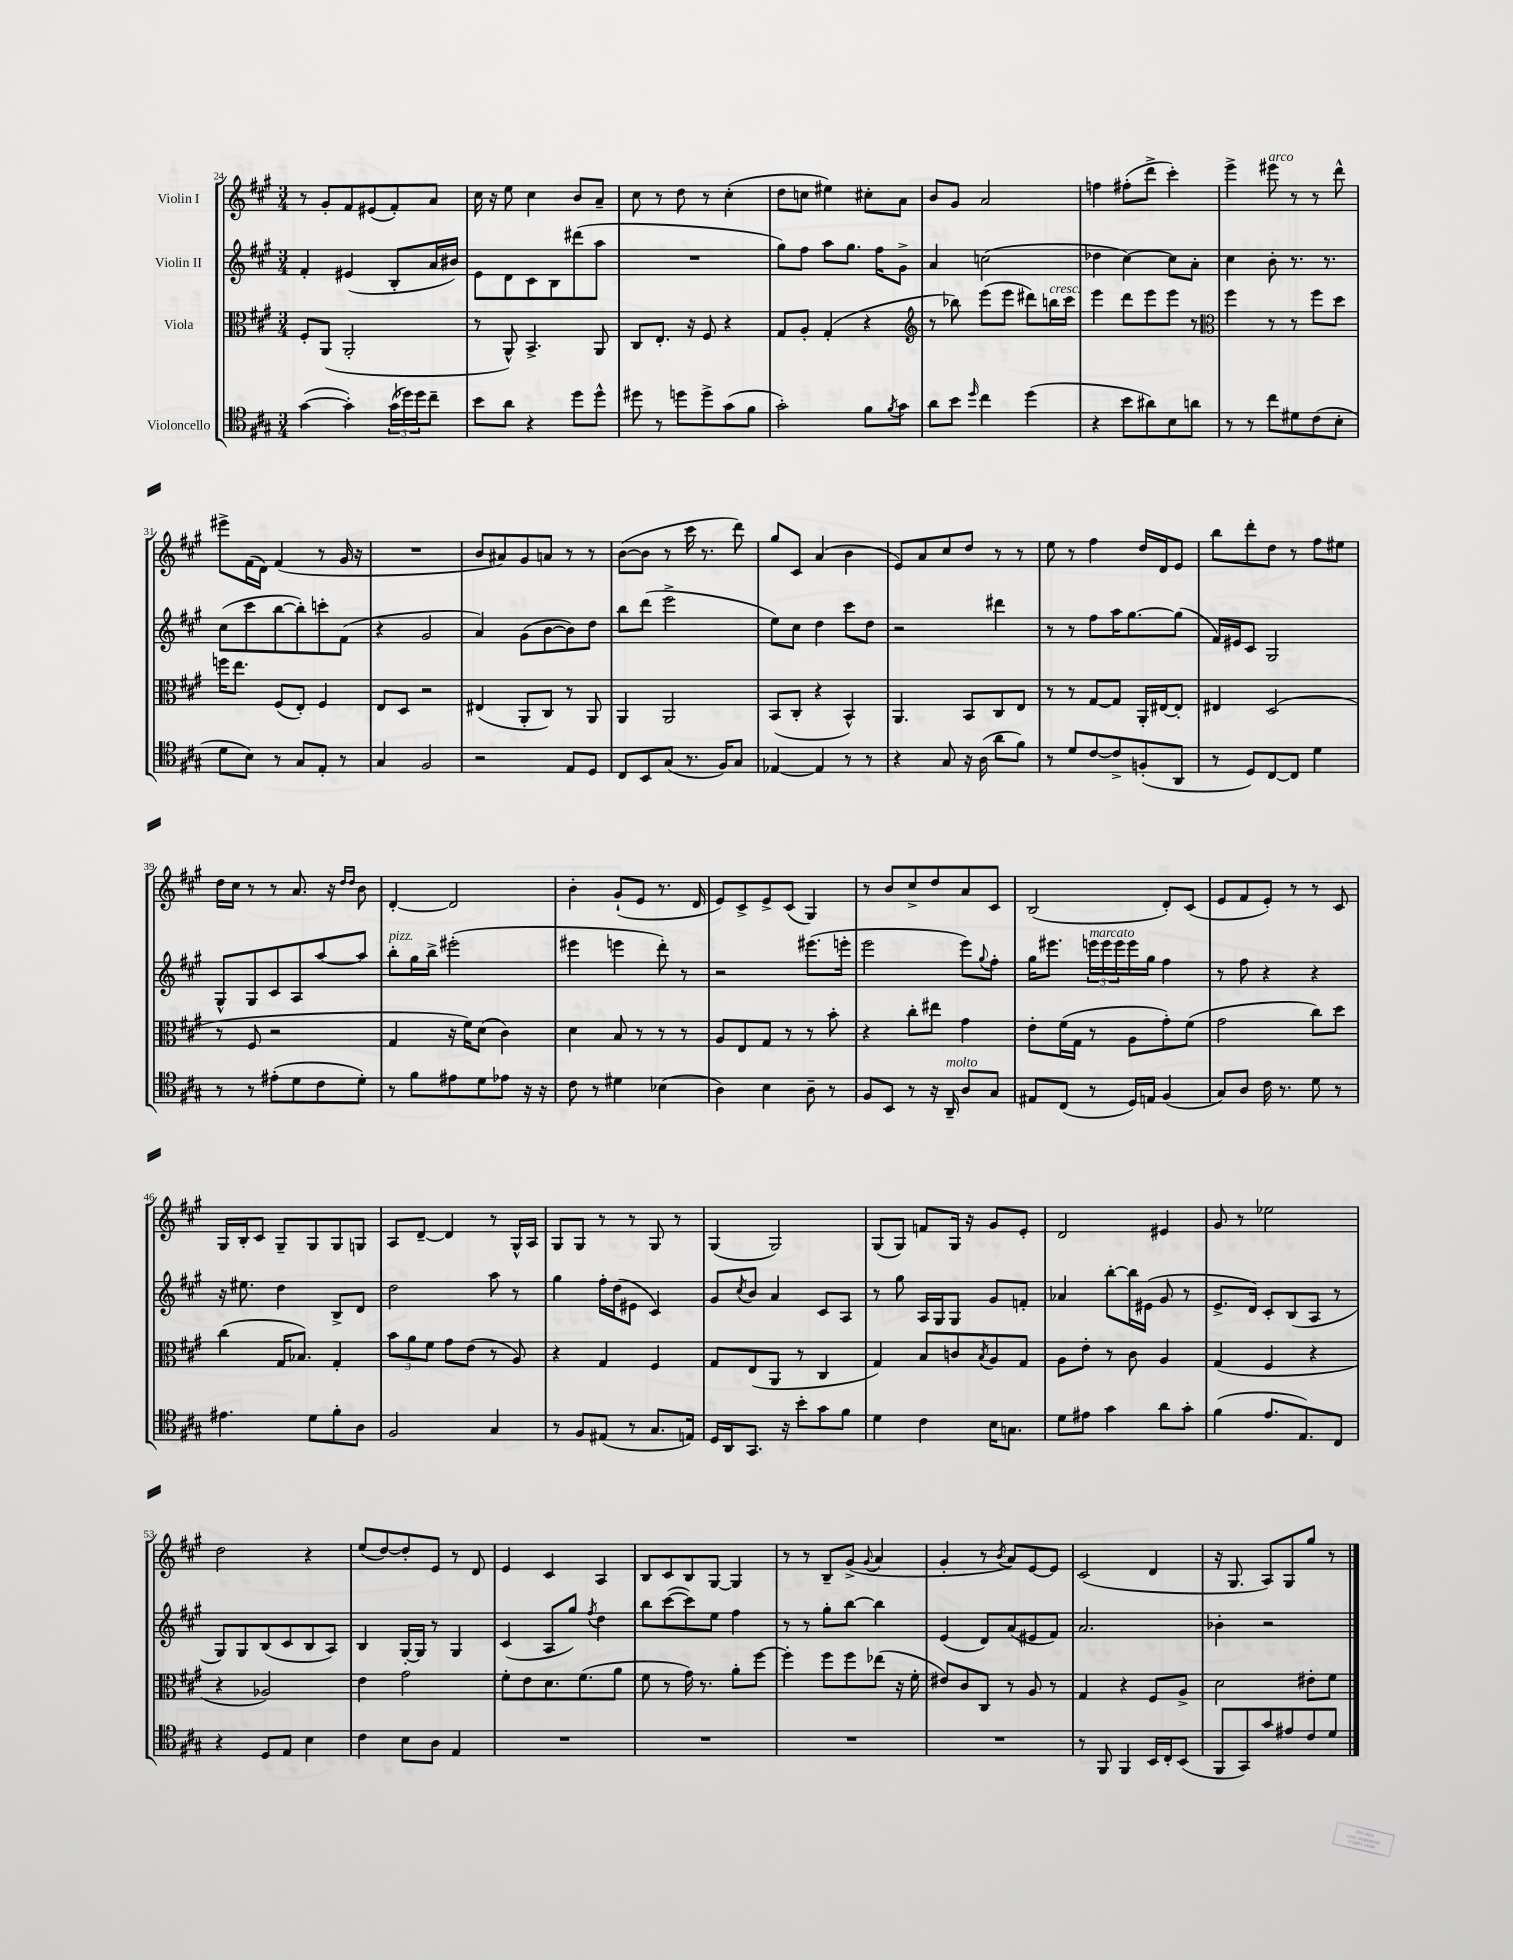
<<
\new StaffGroup <<
\new Staff = "s0" \with { instrumentName = "Violin I" } {
    \clef treble \key a \major \numericTimeSignature \time 3/4
    r8 gis'8-. fis'8 eis'8( fis'8-.) a'8 |
    cis''16 r16 e''8 cis''4 b'8 a'8-- |
    cis''8 r8 d''8 r8 cis''4-.( |
    d''8 c''8 eis''4) cis''8-. a'8 |
    b'8 gis'8 a'2 |
    f''4 fis''8-.( d'''8-> cis'''4-.) |
    e'''4-> eis'''8^\markup { \italic "arco" } r8 r8 d'''8-^ |
    eis'''8-> fis'16( d'16) fis'4( r8 gis'16 r16 |
    R2. |
    b'8 ais'8) gis'8 a'8 r8 r8 |
    b'8~( b'8 r8 cis'''16 r8. d'''8) |
    gis''8 cis'8 a'4( b'4 |
    e'8) a'8 cis''8 d''8 r8 r8 |
    e''8 r8 fis''4 d''16 d'16 e'8 |
    b''8 d'''8-. d''8 r8 fis''8 eis''8 |
    d''16 cis''16 r8 r8 a'8. r16 \grace { d''16 d''16 } b'8 |
    d'4~-. d'2 |
    b'4-. gis'8-!( e'8 r8. d'16 |
    e'8) cis'8-> e'8-> cis'8( gis4) |
    r8 b'8 cis''8-> d''8 a'8 cis'8 |
    b2( d'8-.) cis'8( |
    e'8 fis'8 e'8-.) r8 r8 cis'8 |
    gis16 b16-. cis'8 gis8-- gis8 gis8 g8 |
    a8 d'8~-- d'4 r8 gis16-^ a16 |
    gis8 gis8 r8 r8 gis8 r8 |
    gis4( gis2) |
    gis8( gis8) f'8 gis16 r16 gis'8 e'8-. |
    d'2 eis'4 |
    gis'8 r8 ees''2 |
    d''2 r4 |
    e''8( d''8~) d''8-. e'8 r8 d'8 |
    e'4 cis'4 a4 |
    b8 cis'8 b8 gis8~ gis4 |
    r8 r8 b8-- gis'8->( \appoggiatura { gis'8 } a'4 |
    gis'4-. r8 \acciaccatura { b'8 } a'8) e'8~ e'8 |
    cis'2( d'4 |
    r16 gis8. a8) gis8 gis''8 r8 \bar "|." |
}
\new Staff = "s1" \with { instrumentName = "Violin II" } {
    \clef treble \key a \major \numericTimeSignature \time 3/4
    fis'4-. eis'4( b8-. a'16 bis'16) |
    e'8 d'8 cis'8 b8 dis'''8( a''8 |
    R2. |
    gis''8) fis''8 a''8 gis''8. fis''16 gis'8-> |
    a'4 c''2( |
    des''4 cis''4~) cis''8 a'8-. |
    cis''4 b'8-. r8. r8. |
    cis''8( cis'''8 b''8~ b''8-.) c'''8-. fis'8( |
    r4 gis'2 |
    a'4) gis'8( b'8~ b'8) d''8 |
    b''8 d'''8( e'''2-> |
    e''8) cis''8 d''4 cis'''8 d''8 |
    r2 dis'''4 |
    r8 r8 fis''8 a''16 gis''8.~ gis''8( |
    fis'16) eis'16 cis'8 gis2 |
    gis8-^ gis8 cis'8 a8 a''8~ a''8 |
    b''8-.^\markup { \italic "pizz." } gis''16 b''16-> eis'''2-.( |
    eis'''4 e'''4 d'''8-.) r8 |
    r2 eis'''8.( e'''16-. |
    e'''2 e'''8) \appoggiatura { gis''8 } fis''8-. |
    gis''16 eis'''8. \tuplet 3/2 { e'''16^\markup { \italic "marcato" } e'''16 e'''16 } e'''16 gis''16 fis''4 |
    r8 fis''8 r4 r4 |
    r16 eis''8. d''4 b8-> d'8 |
    d''2 a''8 r8 |
    gis''4 fis''16-. d''16( eis'8 cis'4) |
    gis'8 \acciaccatura { cis''8 } b'8 a'4 cis'8 a8 |
    r8 gis''8 a16 gis16 gis8 gis'8 f'8-. |
    aes'4 b''8~-. b''16 eis'16( gis'8 r8 |
    e'8.-> d'16) cis'8-. b8( a8 r8 |
    gis8) gis8 b8( cis'8 b8 a8) |
    b4 gis16~-. gis16 r8 gis4 |
    cis'4( a8 gis''8) \acciaccatura { fis''8 } d''4 |
    b''8 cis'''8~( cis'''8) e''8 fis''4 |
    r8 r8 gis''8-. b''8~ b''4 |
    e'4( d'8) a'8( eis'8 fis'8) |
    a'2. |
    bes'4-. r2 \bar "|." |
}
\new Staff = "s2" \with { instrumentName = "Viola" } {
    \clef alto \key a \major \numericTimeSignature \time 3/4
    fis8-. a,8( a,2-. |
    r8 a,8-^) b,4.-> a,8 |
    cis8 e8.-. r16 fis8 r4 |
    gis8 a8-. gis4-.( r4 |
    \clef treble r8 bes''8) e'''8( e'''8 dis'''8) b''16^\markup { \italic "cresc." } cis'''16 |
    e'''4 d'''8 e'''8 e'''8 r8 |
    \clef alto fis''4 r8 r8 fis''8 d''8 |
    f''16 e''8. fis8( e8-.) fis4 |
    e8 d8 r2 |
    eis4( a,8-. cis8) r8 a,8 |
    a,4 a,2 |
    b,8( cis8-. r4 b,4-^) |
    a,4. b,8 cis8 e8 |
    r8 r8 gis8~ gis8 a,16-. eis16~ eis8-. |
    eis4 d2( |
    r8 fis8 r2 |
    gis4 r16 fis'16) d'8( cis'4) |
    d'4 b8 r8 r8 r8 |
    a8 e8 gis8 r8 r8 b'8-. |
    r4 cis''8-. eis''8 gis'4 |
    e'8-. fis'16( gis16 r8 a8 gis'8-.) fis'8( |
    gis'2 cis''8) d''8 |
    cis''4( gis16 bes8.) gis4-. |
    \tuplet 3/2 { b'8 a'8 fis'8 } gis'8 e'8( r8 a8) |
    r4 gis4 fis4 |
    gis8 e8( a,8 r8 cis4 |
    gis4) b8 c'8 \acciaccatura { b8 } a8 gis8 |
    a8 e'8-. r8 cis'8 a4 |
    gis4( fis4 r4 |
    r4 aes2) |
    e'4 gis'2 |
    fis'8-. e'8 d'8. fis'8.( a'8 |
    fis'8 r8 gis'16) r8. a'8-. fis''8~ |
    fis''4-. fis''8 fis''8 ees''8( r16 fis'16-. |
    eis'8) cis'8 cis8 r8 a8 r8 |
    gis4 r4 fis8 a8-> |
    d'2 eis'8-. fis'8 \bar "|." |
}
\new Staff = "s3" \with { instrumentName = "Violoncello" } {
    \clef tenor \key a \major \numericTimeSignature \time 3/4
    gis'4~( gis'4-.) \tuplet 3/2 { gis'16( des''16) des''16 } cis''8-- |
    b'8 a'8 r4 d''8 d''8-^ |
    dis''8 r8 d''8 d''8-> gis'8( fis'8 |
    gis'2-.) fis'8 \acciaccatura { fis'8 } gis'8 |
    a'8 b'8 \grace { d''16 } cis''4 d''4( |
    r4 b'8 ais'8) b8 a'8 |
    r8 r8 cis''8 dis'8 cis'8( b8-. |
    d'8 b8) r8 gis8 e8-. r8 |
    gis4 fis2 |
    r2 e8 d8 |
    cis8 b,8 gis8( r8. fis16) gis8 |
    ees4~ ees4 r8 r8 |
    r4 gis8 r16 a16( a'8 fis'8) |
    r8 d'8 cis'8~ cis'8-> f8-.( a,8 |
    r8 d8) cis8~ cis8 d'4 |
    r8 r8 eis'8-.( d'8 cis'8 d'8-.) |
    r8 fis'8 eis'8 d'8 ees'8 r16 r16 |
    cis'8 r8 dis'4 bes4( |
    a4) b4 a8-- r8 |
    fis8 b,8 r8 r16 a,16--^\markup { \italic "molto" } a8 gis8 |
    eis8 cis8( r8 d16) e16 fis4( |
    gis8) a8 cis'16 r8. d'8 r8 |
    eis'4. d'8 fis'8-. a8 |
    fis2 gis4 |
    r8 fis8 eis8( r8 gis8. e16) |
    d16 a,16 gis,8. r16 b'8-. gis'8 fis'8 |
    d'4 cis'4 b16 g8. |
    d'8 eis'8 gis'4 a'8 gis'8-. |
    fis'4( e'8. e8.) cis8 |
    r4 d8 e8 b4 |
    cis'4 b8 a8 e4 |
    R2. |
    R2. |
    R2. |
    R2. |
    r8 fis,8 fis,4 b,16 cis16-. b,8( |
    fis,8 gis,8) gis'8 eis'8 cis'8 d'8 \bar "|." |
}
>>
>>
\layout { \context { \Score currentBarNumber = #24 } }
